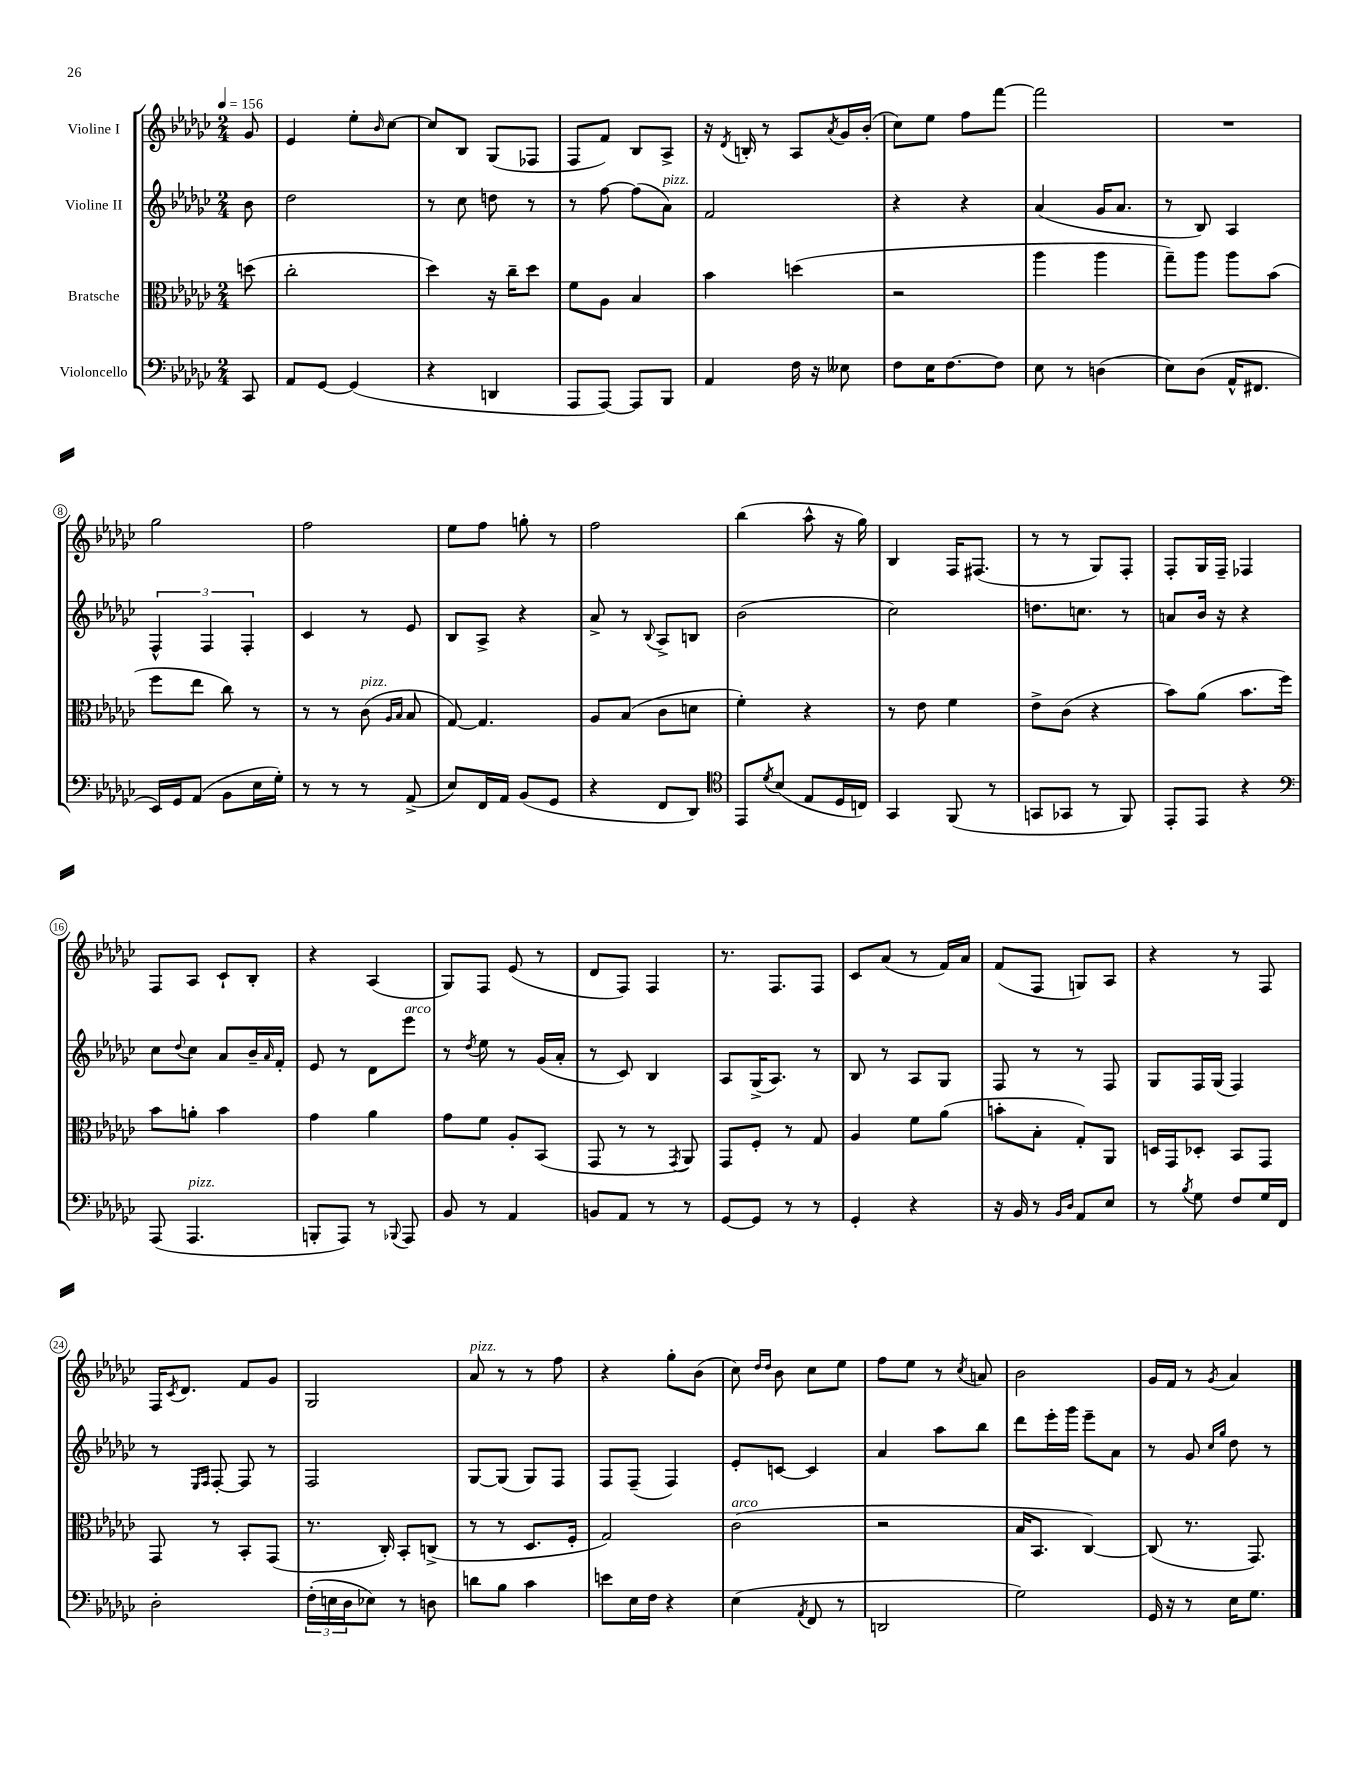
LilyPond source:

<<
\new StaffGroup <<
\new Staff = "s0" \with { instrumentName = "Violine I" } {
    \clef treble \key ges \major \numericTimeSignature \time 2/4 \partial 8 \tempo 4 = 156
    ges'8 |
    ees'4 ees''8-. \grace { bes'16 } ces''8~ |
    ces''8 bes8 ges8( fes8 |
    f8 f'8) bes8 aes8-> |
    r16 \acciaccatura { des'8 } b16-. r8 aes8 \acciaccatura { aes'8 } ges'16 bes'16-.( |
    ces''8) ees''8 f''8 f'''8~ |
    f'''2 |
    R2 |
    ges''2 |
    f''2 |
    ees''8 f''8 g''8-. r8 |
    f''2 |
    bes''4( aes''8-^ r16 ges''16) |
    bes4 f16 fis8.( |
    r8 r8 ges8) f8-. |
    f8-. ges16 f16-- fes4 |
    f8 aes8 ces'8-! bes8-. |
    r4 aes4( |
    ges8) f8 ees'8( r8 |
    des'8 f8) f4 |
    r8. f8. f8 |
    ces'8 aes'8( r8 f'16) aes'16 |
    f'8( f8 g8) aes8 |
    r4 r8 f8 |
    f16 \acciaccatura { ces'8 } des'8. f'8 ges'8 |
    ges2 |
    aes'8^\markup { \italic "pizz." } r8 r8 f''8 |
    r4 ges''8-. bes'8( |
    ces''8) \grace { des''16 des''16 } bes'8 ces''8 ees''8 |
    f''8 ees''8 r8 \acciaccatura { ces''8 } a'8 |
    bes'2 |
    ges'16 f'16 r8 \acciaccatura { ges'8 } aes'4 \bar "|." |
}
\new Staff = "s1" \with { instrumentName = "Violine II" } {
    \clef treble \key ges \major \numericTimeSignature \time 2/4 \partial 8
    bes'8 |
    des''2 |
    r8 ces''8 d''8 r8 |
    r8 f''8~ f''8( aes'8^\markup { \italic "pizz." }) |
    f'2 |
    r4 r4 |
    aes'4( ges'16 aes'8. |
    r8 bes8) aes4 |
    \tuplet 3/2 { f4-^ f4 f4-. } |
    ces'4 r8 ees'8 |
    bes8 aes8-> r4 |
    aes'8-> r8 \appoggiatura { bes8 } aes8-> b8 |
    bes'2( |
    ces''2) |
    d''8. c''8. r8 |
    a'8 bes'16 r16 r4 |
    ces''8 \appoggiatura { des''8 } ces''8 aes'8 bes'16-- \grace { aes'16 } f'16-. |
    ees'8 r8 des'8 ees'''8^\markup { \italic "arco" } |
    r8 \acciaccatura { des''8 } ees''8 r8 ges'16( aes'16-. |
    r8 ces'8) bes4 |
    aes8 ges16->( aes8.) r8 |
    bes8 r8 aes8 ges8 |
    f8 r8 r8 f8 |
    ges8 f16 ges16( f4) |
    r8 \grace { ees16 f16 } f8~-. f8 r8 |
    f2 |
    ges8~ ges8( ges8) f8 |
    f8 f8--( f4) |
    ees'8-. c'8~ c'4 |
    aes'4 aes''8 bes''8 |
    des'''8 ees'''16-. ges'''16 ees'''8-- aes'8 |
    r8 ges'8 \grace { ces''16 ges''16 } des''8 r8 \bar "|." |
}
\new Staff = "s2" \with { instrumentName = "Bratsche" } {
    \clef alto \key ges \major \numericTimeSignature \time 2/4 \partial 8
    d''8( |
    ces''2-. |
    des''4) r16 ces''16-- des''8 |
    f'8 aes8 bes4 |
    bes'4 d''4( |
    r2 |
    aes''4 aes''4 |
    ges''8--) aes''8 aes''8 bes'8( |
    f''8 ees''8 ces''8) r8 |
    r8 r8 ces'8^\markup { \italic "pizz." }( \grace { aes16 bes16 } bes8 |
    ges8~) ges4. |
    aes8 bes8( ces'8 d'8 |
    f'4-.) r4 |
    r8 ees'8 f'4 |
    ees'8-> ces'8( r4 |
    bes'8) aes'8( bes'8. f''16) |
    bes'8 a'8-. bes'4 |
    ges'4 aes'4 |
    ges'8 f'8 aes8-. bes,8( |
    ges,8 r8 r8 \acciaccatura { ges,8 } aes,8) |
    ges,8 f8-. r8 ges8 |
    aes4 f'8 aes'8( |
    b'8-. bes8-. ges8-.) aes,8 |
    d16 ges,16 des8-. bes,8 ges,8 |
    ges,8 r8 bes,8-. ges,8( |
    r8. ces16-.) bes,8-. c8->( |
    r8 r8 des8. f16-. |
    ges2) |
    ces'2^\markup { \italic "arco" }( |
    r2 |
    bes16 bes,8. ces4~) |
    ces8( r8. ges,8.) \bar "|." |
}
\new Staff = "s3" \with { instrumentName = "Violoncello" } {
    \clef bass \key ges \major \numericTimeSignature \time 2/4 \partial 8
    ces,8 |
    aes,8 ges,8~ ges,4( |
    r4 d,4 |
    aes,,8 aes,,8~) aes,,8 bes,,8 |
    aes,4 f16 r16 eeses8 |
    f8 ees16 f8.~ f8 |
    ees8 r8 d4( |
    ees8) des8( aes,16-^ fis,8. |
    ees,16) ges,16 aes,8( bes,8 ees16 ges16-.) |
    r8 r8 r8 aes,8->( |
    ees8) f,16 aes,16 bes,8( ges,8 |
    r4 f,8 des,8) |
    \clef tenor ees,8 \acciaccatura { des'8 } bes8( ees8 des16 c16) |
    ges,4 f,8( r8 |
    g,8 ges,8 r8 f,8) |
    ees,8-. ees,8 r4 |
    \clef bass aes,,8( aes,,4.^\markup { \italic "pizz." } |
    b,,8-. aes,,8) r8 \appoggiatura { bes,,8 } aes,,8 |
    bes,8 r8 aes,4 |
    b,8 aes,8 r8 r8 |
    ges,8~ ges,8 r8 r8 |
    ges,4-. r4 |
    r16 bes,16 r8 \grace { bes,16 des16 } aes,8 ees8 |
    r8 \acciaccatura { bes8 } ges8 f8 ges16 f,16 |
    des2-. |
    \tuplet 3/2 { f16-.( e16 des16 } ees8) r8 d8 |
    d'8 bes8 ces'4 |
    e'8 ees16 f16 r4 |
    ees4( \acciaccatura { aes,8 } f,8 r8 |
    d,2 |
    ges2) |
    ges,16 r16 r8 ees16 ges8. \bar "|." |
}
>>
>>
\layout { \context { \Score \override BarNumber.stencil = #(make-stencil-circler 0.1 0.3 ly:text-interface::print) } }
